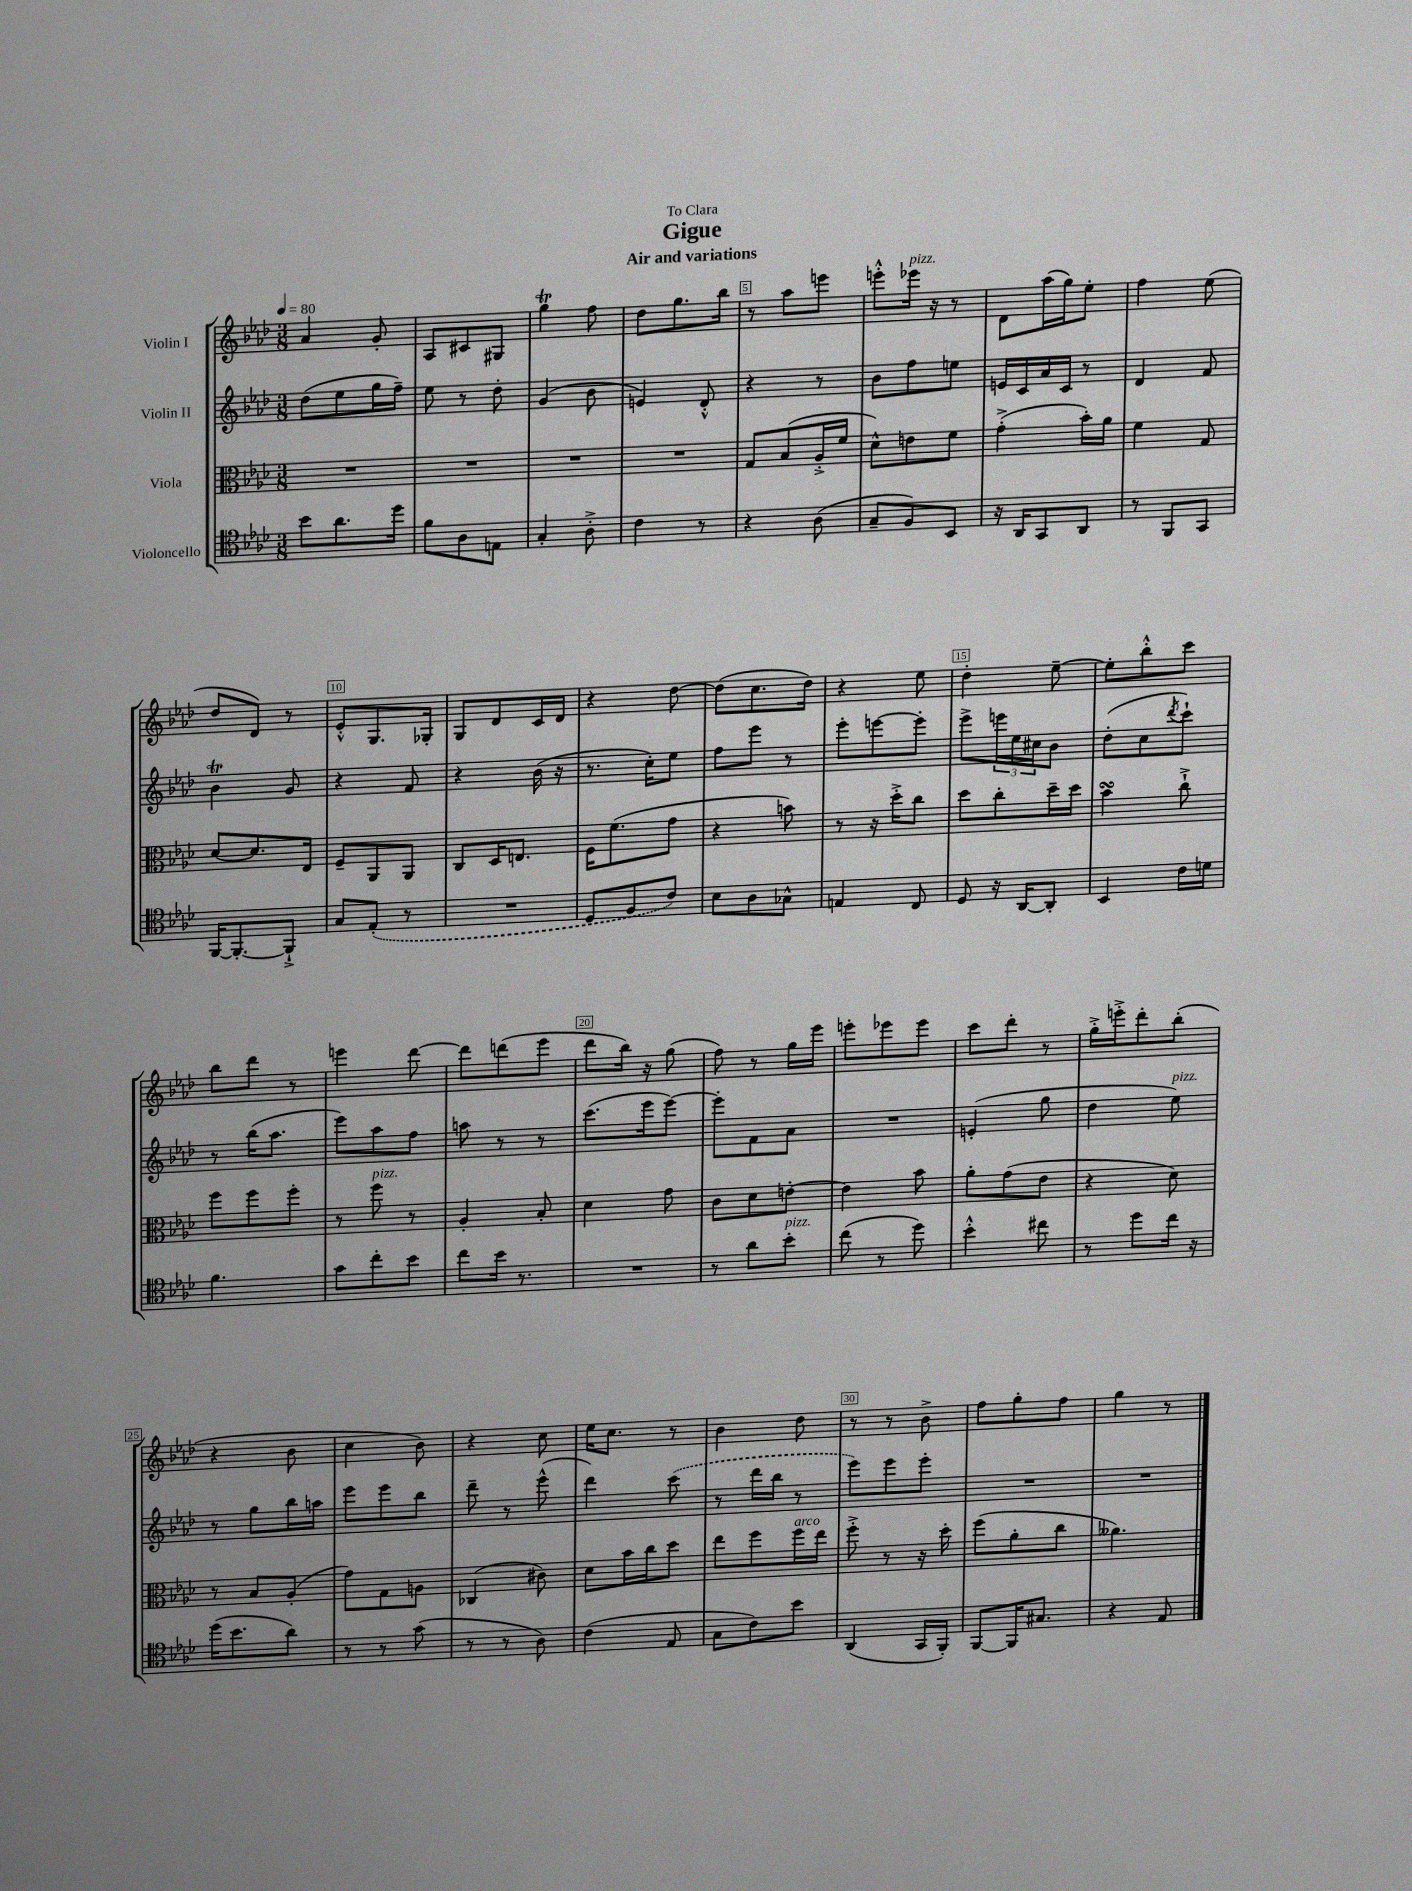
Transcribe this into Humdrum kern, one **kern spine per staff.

**kern	**kern	**kern	**kern
*staff4	*staff3	*staff2	*staff1
*clefC4	*clefC3	*clefG2	*clefG2
*k[b-e-a-d-]	*k[b-e-a-d-]	*k[b-e-a-d-]	*k[b-e-a-d-]
*M3/8	*M3/8	*M3/8	*M3/8
*MM80	*MM80	*MM80	*MM80
8b-	4.r	(8dd-	4a-
8.a-	.	8ee-	.
.	.	16gg	8g'
16dd-	.	16ff~)	.
=	=	=	=
8f	4.r	8ee-	8A-
8A-	.	8r	8c#
8E	.	8dd-'	8G#
=	=	=	=
4G'	4.r	(4g	4gg
8A-'^	.	8b-	8ff
=	=	=	=
4c	4.r	4e)	8dd-
.	.	.	8.gg
8r	.	8d-'^^	.
.	.	.	16bb-
=	=	=	=
4r	8G	4r	8r
.	(8B-	.	8aa-
(8A-	16A-'^	8r	8eee
.	16f	.	.
=	=	=	=
8G~	8d-^^)	8b-	8eee'^^
8F)	8e	8ff	16eee-
.	.	.	16r
8BB-	8f	8ee	8r
=	=	=	=
16r	(4g'^	16e	8d-
16AA-	.	16c	.
8GG	.	16a-	(16aa-
.	.	16c	16gg)
8AA-	16b-')	8r	8ee-'
.	16a-	.	.
=	=	=	=
8r	4f	4d-	4ff
8FF	.	.	.
8GG	8G	8f	(8ee-
=	=	=	=
[16FF	[8d-	4b-	8dd-
8.FF'_	.	.	.
.	8.d-]	.	8d-)
8FF`^]	.	8g	8r
.	16E-	.	.
=	=	=	=
8G	8F~	4r	8e-'^^
(8E-'	8AA-	.	8.G
8r	8AA-	8f	.
.	.	.	16G-'
=	=	=	=
4.r	8C	4r	8G
.	16D-	.	8d-
.	8.E	.	.
.	.	(16b-	16c
.	.	16r	16d-
=	=	=	=
8D-	16F	8.r	4r
.	(8.f	.	.
8F	.	.	.
.	.	16cc')	.
8c)	8g	8ee-	[8dd-
=	=	=	=
8B-	4r	8ff	(8dd-]
8A-	.	8eee-	8.cc
8G-^^	8b)	8r	.
.	.	.	16dd-)
=	=	=	=
4E	8r	8eee-'	4r
.	16r	[8eee	.
.	16dd-'^	.	.
8C	8cc	8eee']	8ee-
=	=	=	=
8D-	8dd-	8eee-^	4dd-'
16r	8cc'	24eee	.
.	.	24ee-	.
[16AA-	.	.	.
.	.	24cc#	.
8AA-']	16dd-~	8b-	[8ee-~
.	16dd-	.	.
=	=	=	=
4BB-	4b-	(8dd-'	8ee-']
.	.	8cc	8bb-'^^
.	.	8qddd-	.
16c	8cc`^	8ccc`)	8ccc
16d	.	.	.
=	=	=	=
4.f	8ff	8r	8bb-
.	8ff	(16bb-	8ddd-
.	.	8.aa-	.
.	8ff'	.	8r
=	=	=	=
8g	8r	8eee-)	4eee
8cc'	8ff	8aa-	.
8b-	8r	8ff	[8ddd-
=	=	=	=
8cc	4A-'	8aa	8ddd-]
16b-	.	8r	(8ddd
8.r	.	.	.
.	8B-'	8r	8eee-
=	=	=	=
4.r	4d-	(8.ccc	8ddd-
.	.	.	16bb-)
.	.	16eee-	16r
.	8g	[8eee-)	(8gg
=	=	=	=
8r	8c	8eee-']	8ff)
8a-	8d-	8f	8r
8b-'	[8e'	8a-	16gg
.	.	.	16eee-
=	=	=	=
(8cc	4e]	4.r	8eee'
8r	.	.	8eee-
8dd-)	8b-	.	8eee-
=	=	=	=
4b-'^^	8a-'	(4e'	8ccc
.	(8g	.	8ddd-'
8cc#	8e-	8gg	8r
=	=	=	=
8r	4r	4dd-	16gg'^
.	.	.	16eee'^
8dd-	.	.	8ddd-'
16cc	8d-)	8ee-)	(8bb-'
16r	.	.	.
=	=	=	=
(16dd-	8r	8r	4r
8.b-	.	.	.
.	8B-	8gg	.
8a-)	(8A-'	16bb-	8b-
.	.	16aa	.
=	=	=	=
8r	8g)	8eee-	4cc
8r	8G	8eee-	.
(8g	8A	8bb-	8b-)
=	=	=	=
8r	(4C-	8ddd-~	4r
8r	.	8r	.
8A-)	8c#)	(8eee-^^	8cc
=	=	=	=
(4c	8d-	4ddd-)	16ee-
.	.	.	8.cc
.	16b-	.	.
.	16cc	.	.
8E-	8dd-	(8ccc	8r
=	=	=	=
8G	8ee-	8r	4b-
8c)	8ff	16ddd-	.
.	.	16bb-	.
8b-	16ff	8r	8dd-
.	16ee-	.	.
=	=	=	=
(4AA-	8ff'^	8eee-)	8r
.	8r	8eee-	8r
16GG	16r	8eee-'	8b-^
16FF')	16dd-'	.	.
=	=	=	=
[8FF	(8ff	4.r	8ff
16FF]	8a-'	.	8gg'
8.G#	.	.	.
.	8cc	.	8ff
=	=	=	=
4r	4.a--)	4.r	4gg
8E-	.	.	8r
==	==	==	==
*-	*-	*-	*-
